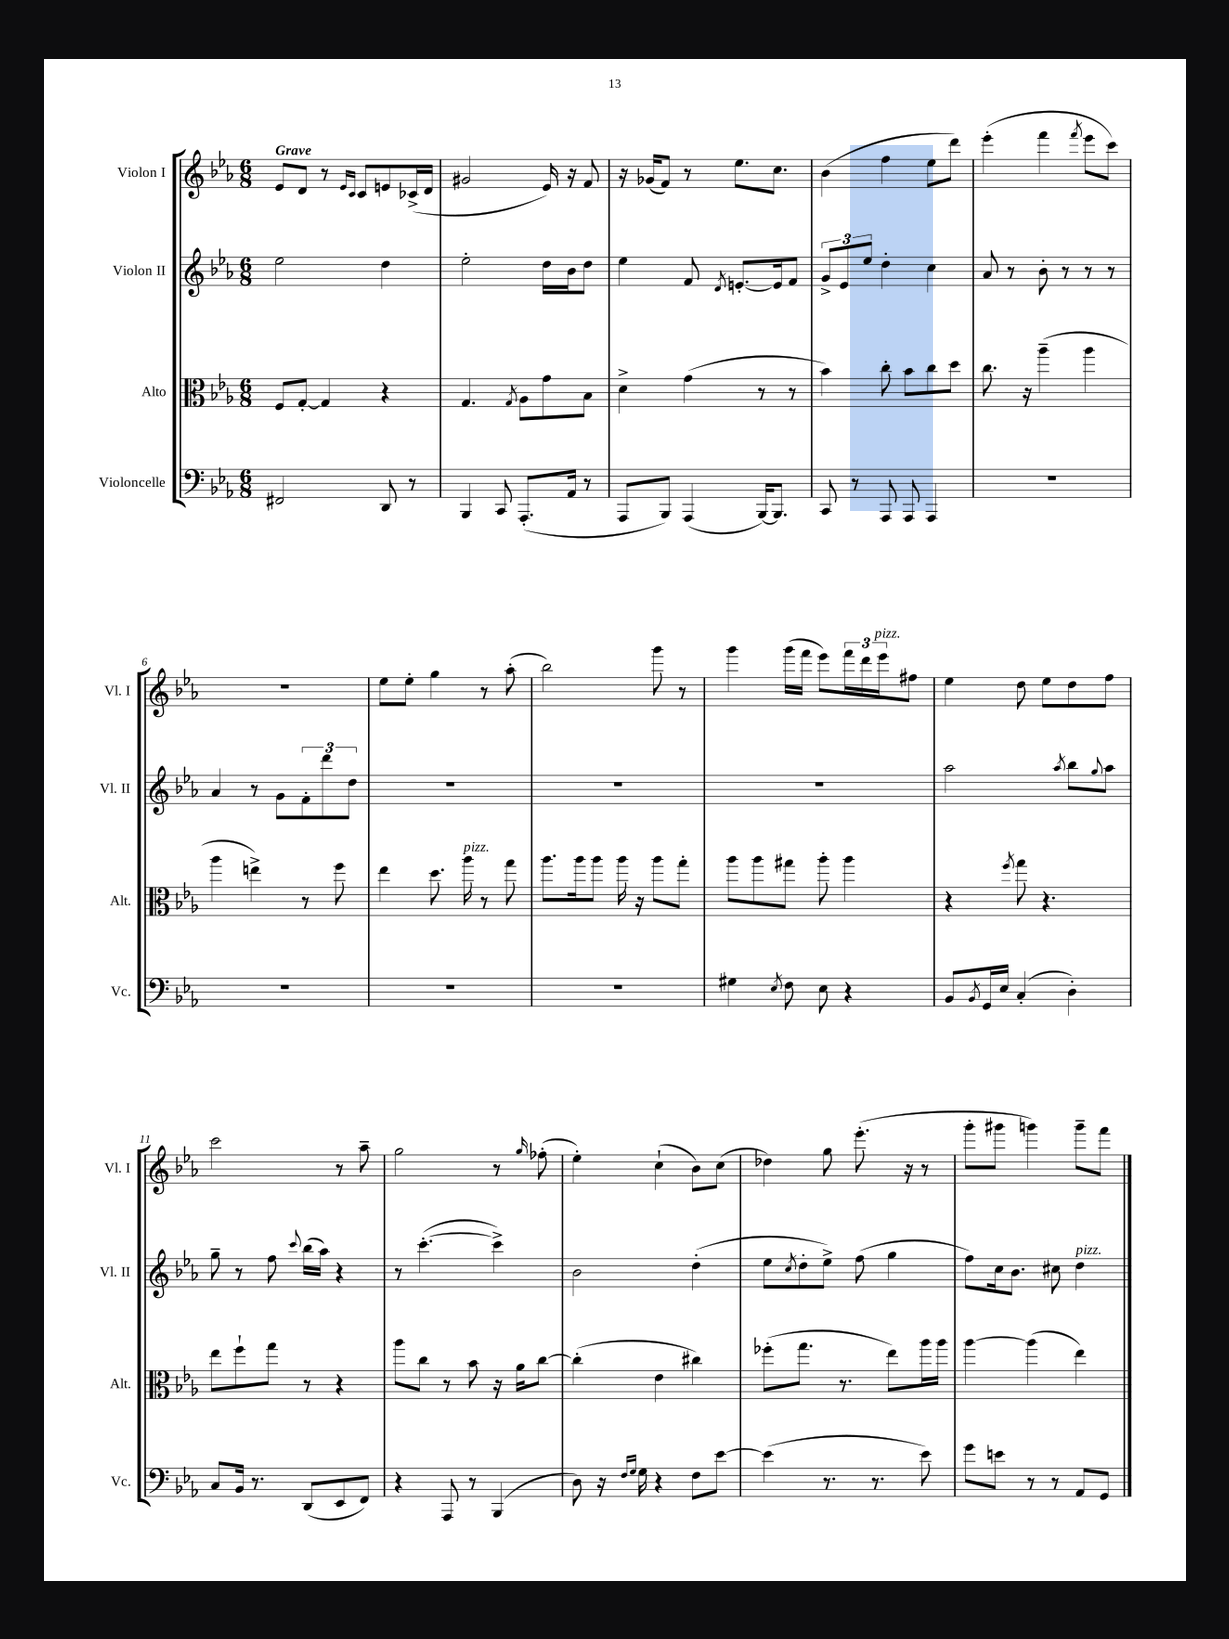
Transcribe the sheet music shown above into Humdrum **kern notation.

**kern	**kern	**kern	**kern
*part4	*part3	*part2	*part1
*staff4	*staff3	*staff2	*staff1
*I"Violoncelle	*I"Alto	*I"Violon II	*I"Violon I
*I'Vc.	*I'Alt.	*I'Vl. II	*I'Vl. I
*clefF4	*clefC3	*clefG2	*clefG2
*k[b-e-a-]	*k[b-e-a-]	*k[b-e-a-]	*k[b-e-a-]
*M6/8	*M6/8	*M6/8	*M6/8
=1	=1	=1	=1
!	!	!	!LO:TX:a:B:t=Grave
2FF#X/	8F/L	2ee-\	8e-/L
.	[8G'/J	.	8d/J
.	4G/]	.	8r
.	.	.	16qqe-/LL
.	.	.	16qqc/JJ
.	.	.	8c/L
8DD/	4r	4dd\	8en/
8r	.	.	(16c-X^/L
.	.	.	16d/JJ
=2	=2	=2	=2
4BBB-/	4.G/	2ee-'\	2g#X/
8CC/	.	.	.
.	8qG/	.	.
(8.AAA-'/L	8A-\L	.	.
.	8g\	16dd\LL	16e-/)
16AA-/Jk	.	16b-\J	16r
8r	8B-\J	8dd\J	8f/
=3	=3	=3	=3
8AAA-/L	4d^\	4ee-\	16r
.	.	.	(16g-X/KL
8BBB-/J)	.	.	8f/J)
(4AAA-/	(4g\	8f/	8r
.	.	8qd/	.
.	.	[8.en'/L	8.ee-\L
[16BBB-/KL)	8r	.	.
8.BBB-/J]	.	16e/k]	8.cc\J
.	8r	8f/J	.
=4	=4	=4	=4
8CC/	4b-\)	12g^/L	(4b-\
.	.	12e-/	.
8r	.	.	.
.	.	12ee-/J	.
8AAA-/	8cc'\	4dd'\	4ff\
8AAA-/	8b-\L	.	.
4AAA-/	8cc\	4cc\	8ee-\L
.	8dd\J	.	8ddd\J)
=5	=5	=5	=5
2.r	8.cc\	8a-/	(4eee-'\
.	.	8r	.
.	16r	.	.
.	(4aa-~\	8b-'\	4fff\
.	.	8r	.
.	.	.	8qfff/
.	4aa-\	8r	8eee-\L
.	.	8r	8ccc\J)
!!LO:LB:g=z
=6	=6	=6	=6
2.r	4aa-\	4a-/	2.r
.	4een^\)	8r	.
.	.	8g\L	.
.	8r	12f'\	.
.	.	12ddd\	.
.	8ff\	.	.
.	.	12dd\J	.
=7	=7	=7	=7
2.r	4ee-\	2.r	8ee-\L
.	.	.	8ee-'\J
.	8.dd\	.	4gg\
!	!LO:TX:a:i:t=pizz.	!	!
.	16aa-\	.	.
.	8r	.	8r
.	8gg\	.	(8aa-'\
=8	=8	=8	=8
2.r	8.aa-\L	2.r	2bb-\)
.	16aa-\k	.	.
.	8aa-\J	.	.
.	16aa-\	.	.
.	16r	.	.
.	8aa-\L	.	8ggg\
.	8gg'\J	.	8r
=9	=9	=9	=9
4G#X\	8aa-\L	2.r	4ggg\
.	8aa-\	.	.
8qE-/	.	.	.
8F\	8gg#X\J	.	(16ggg\LL
.	.	.	16fff\JJ
8E-\	8aa-'\	.	8eee-\L)
4r	4aa-\	.	24fff\L
.	.	.	24ddd\
!	!	!	!LO:TX:a:i:t=pizz.
.	.	.	24eee-\J
.	.	.	8ff#X\J
=10	=10	=10	=10
8BB-/L	4r	2aa-\	4ee-\
8qBB-/	.	.	.
16GG/L	.	.	.
16E-/JJ	.	.	.
.	8qff/	.	.
(4C'/	8gg\	.	8dd\
.	4.r	.	8ee-\L
.	.	8qaa-/	.
4D'\)	.	8bb-\L	8dd\
.	.	8qqgg/	.
.	.	8aa-\J	8ff\J
!!LO:LB:g=z
=11	=11	=11	=11
8C/L	8ee-\L	8gg~\	2ccc\
16BB-/Jk	8ff`\	8r	.
8.r	.	.	.
.	8gg\J	8ff\	.
.	.	8qqccc/	.
(8DD/L	8r	(16bb-\LL	.
.	.	16aa-\JJ)	.
8EE-/	4r	4r	8r
8FF/J)	.	.	8aa-~\
=12	=12	=12	=12
4r	8aa-\L	8r	2gg\
.	8cc\J	([4.ccc'\	.
8AAA-/	8r	.	.
8r	8b-\	.	.
(4BBB-/	16r	4ccc^\])	8r
.	16a-\KL	.	.
.	.	.	16qqgg/
.	[8cc\J	.	(8ff-X'\
=13	=13	=13	=13
8D\)	(4cc'\]	2b-\	4ee-'\)
16r	.	.	.
16qqF/LL	.	.	.
16qqG/JJ	.	.	.
16G\	.	.	.
4r	4e-\	.	(4cc`\
8F\L	4cc#X\)	(4dd'\	8b-\L)
[8e-\J	.	.	(8cc\J
=14	=14	=14	=14
(4e-\]	(8ff-X'\L	8ee-\L	4dd-X\)
.	.	8qcc/	.
.	8.gg\J	8dd'\	.
8.r	.	8ee-^\J)	8gg\
.	8.r	.	.
.	.	(8ff\	(8.eee-'\
8.r	.	.	.
.	8ee-\L)	4gg\	.
.	.	.	16r
8e-\)	16aa-\L	.	8r
.	16aa-\JJ	.	.
=15	=15	=15	=15
8g\L	[4aa-\	8ff\L)	8ggg'\L
8en\J	.	16cc\k	8ggg#X\J
.	.	8.b-\J	.
8r	(4aa-\]	.	4gggn\)
8r	.	8cc#X\	.
!	!	!LO:TX:a:i:t=pizz.	!
8AA-/L	4ee-\)	4dd\	8ggg~\L
8GG/J	.	.	8fff\J
==	==	==	==
*-	*-	*-	*-
